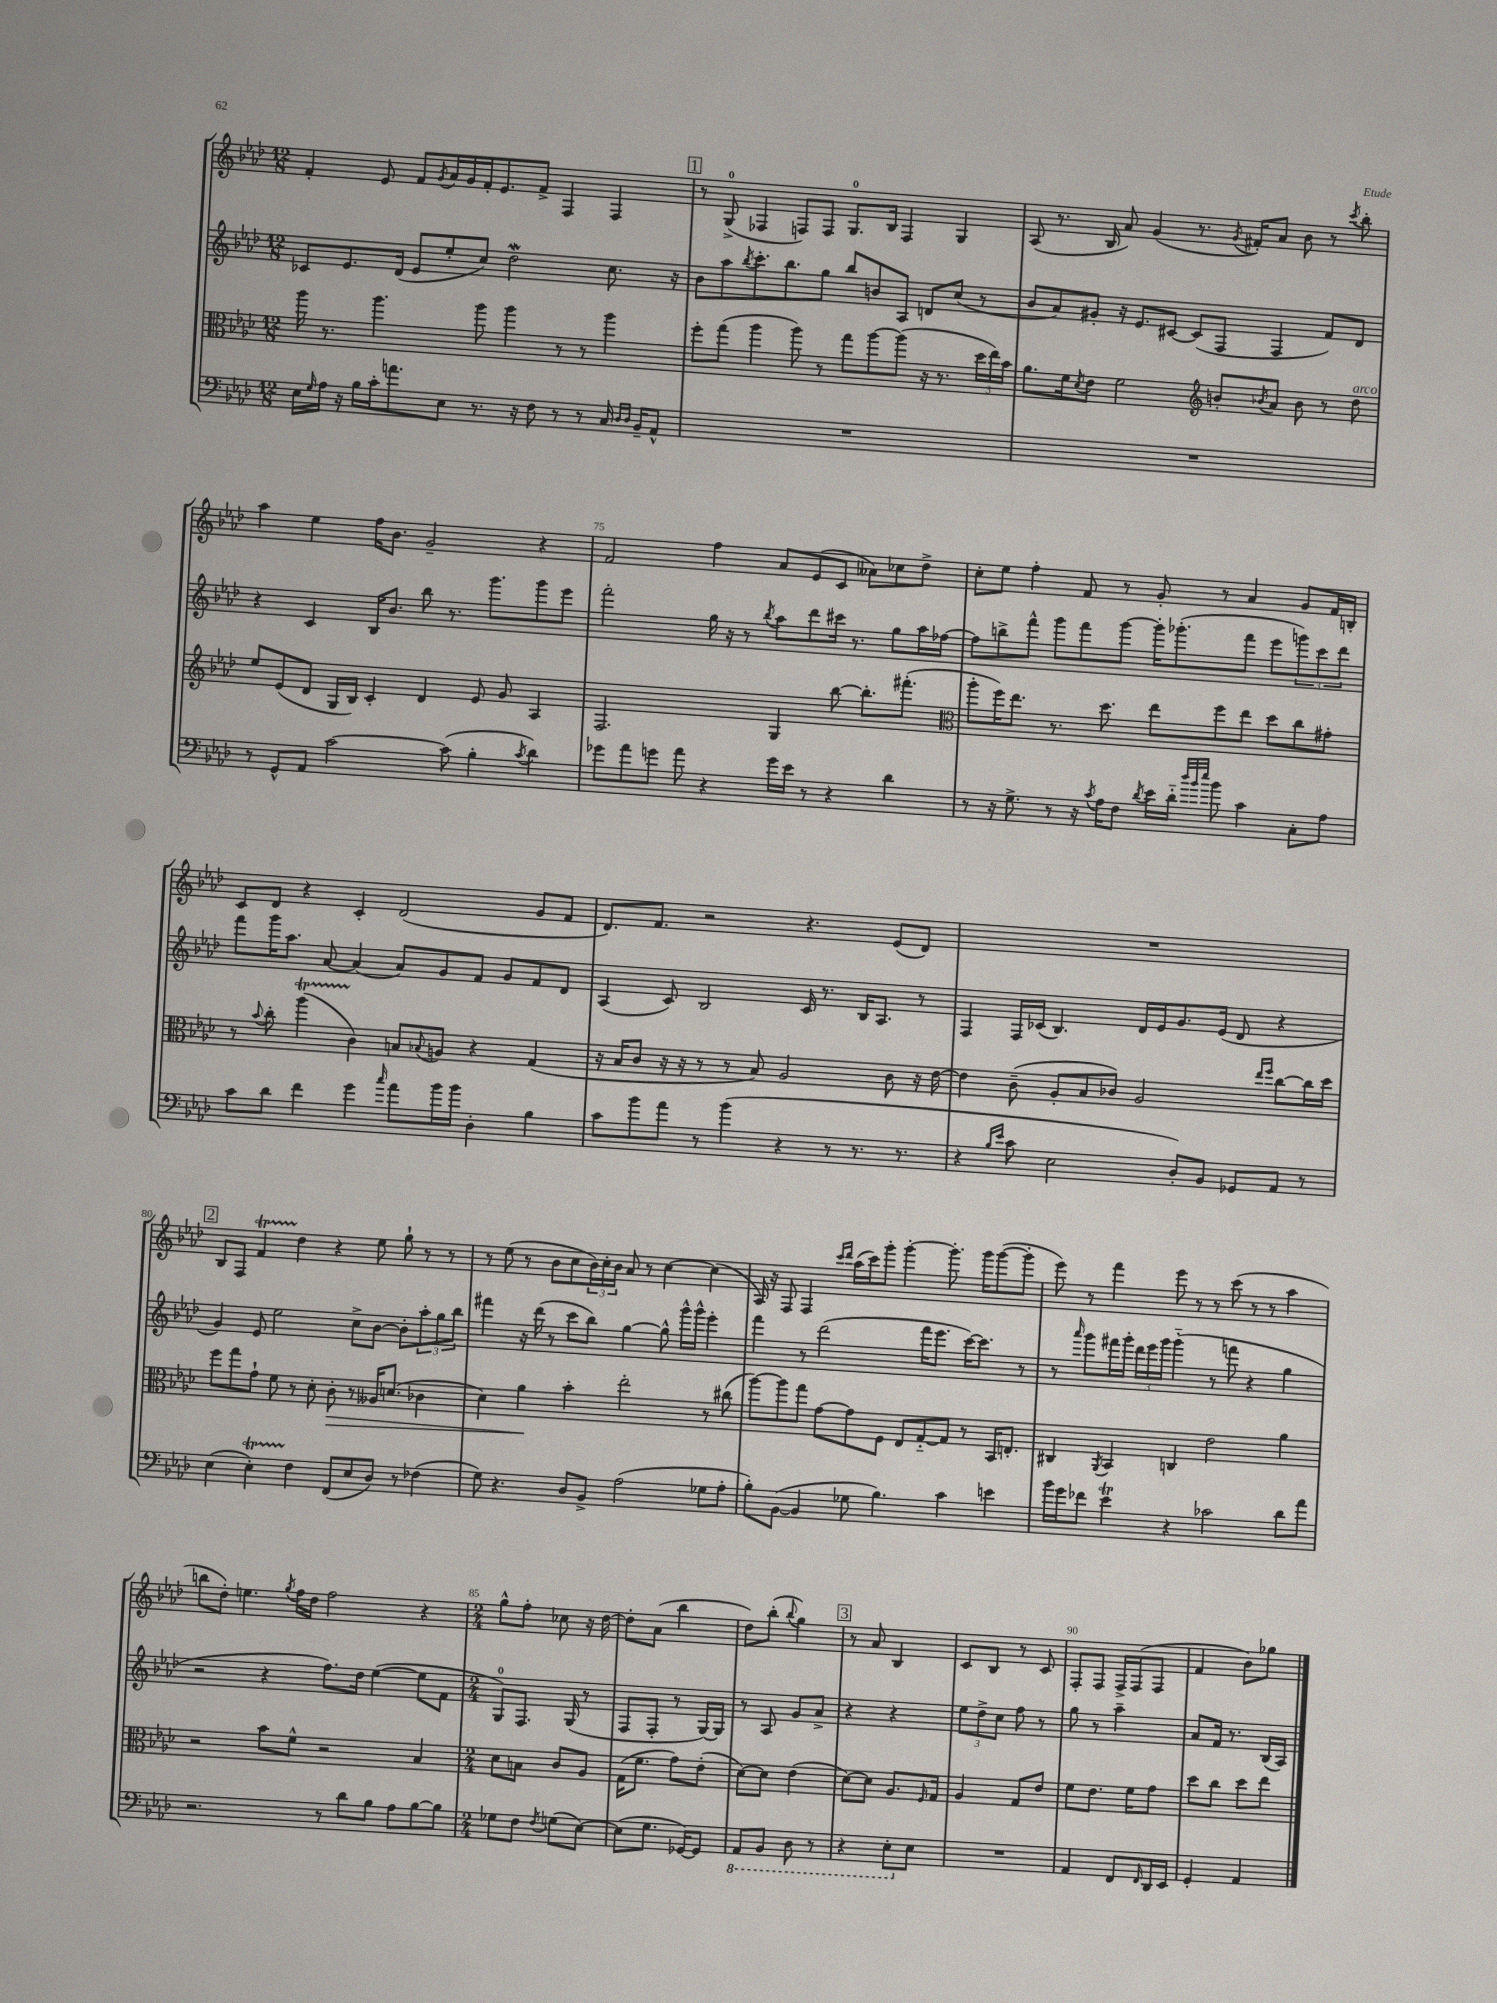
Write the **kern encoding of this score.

**kern	**kern	**dynam	**kern	**kern
*part4	*part3	*part3	*part2	*part1
*staff4	*staff3	*staff3	*staff2	*staff1
*clefF4	*clefC3	*	*clefG2	*clefG2
*k[b-e-a-d-]	*k[b-e-a-d-]	*	*k[b-e-a-d-]	*k[b-e-a-d-]
*M12/8	*M12/8	*	*M12/8	*M12/8
=71	=71	=71	=71	=71
16E-\LL	16aa-\	.	8c-X/L	4f'/
16qqG/	.	.	.	.
16A-\JJ	8.r	.	.	.
16r	.	.	8.e-/	.
16B-\LL	.	.	.	.
16c'\J	4.aa-\	.	.	8e-/
8.an\	.	.	(16d-/Jk	.
.	.	.	8e-/L	8f/L
.	.	.	.	8qg/
8E-\J	.	.	8ee-'/	16a-/L
.	.	.	.	16g/
8.r	8aa-\	.	8cc/J)	16f'/J
.	.	.	.	8.e-/
.	4aa-\	.	2dd-w\	.
16r	.	.	.	.
8F\	.	.	.	8f^/J
8r	8r	.	.	4F/
8r	8r	.	.	.
16C/	4aa-\	.	8.cc\	4F/
16qqD-/LL	.	.	.	.
16qqD-/JJ	.	.	.	.
16BB-~/KL	.	.	.	.
8AA-^^/J	.	.	.	.
.	.	.	16r	.
!!LO:REH:place=s1:t=1
=72	=72	=72	=72	=72
1.r	8ff'\L	.	8b-\L	8r
.	(8gg\J	.	8aa-\	(8G^/
.	.	.	8qbb-/	.
.	4aa-\	.	8.ccc'\	4F-X/
.	.	.	8.bb-\	.
.	8aa-\)	.	.	8Fn/L)
.	8r	.	8gg\J	8F/J
.	8gg\L	.	8bb-/L	8.G/L
.	[8aa-\	.	8bn/	.
.	.	.	.	16B-/Jk
.	(8aa-\J]	.	8A-/J	4F/
.	16r	.	8dn/L	.
.	8.r	.	.	.
.	.	.	(8cc/J	4G/
.	24dd-\LL	.	8r	.
.	24ee-\)	.	.	.
.	24b-\JJ	.	.	.
=73	=73	=73	=73	=73
1.r	8.a-\L	.	8b-/L	(8A-/
.	.	.	8a-/)	8.r
.	16f\k	.	.	.
.	8qd-/	.	.	.
.	8e-\J	.	8g#X'/J	.
.	.	.	.	16B-/
.	2f\	.	16r	8a-/)
.	.	.	8.e-/L	.
.	.	.	.	(4g/
.	.	.	[8c#X/J	.
.	.	.	(8c#/L]	8.r
*	*clefG2	*	*	*
.	8bn'/L	.	8F/J	.
.	.	.	.	8qg/
.	.	.	.	16f#X'/KL)
.	8qb-X/	.	.	.
.	8a-/J	.	4F/	8a-/J
.	8b-\	.	.	8b-\
.	8r	.	8f/L)	8r
.	.	.	.	8qccc/
!	!LO:TX:a:i:t=arco	!	!	!
.	8dd-\	.	8d-/J	8bb-'\
!!LO:LB:g=z
=74	=74	=74	=74	=74
8r	8ee-/L	.	4r	4aa-\
8GG^^/L	(8e-/	.	.	.
8AA-/J	8d-/J	.	4c/	4ee-\
[2c\	16G/LL	.	.	.
.	16B-/JJ)	.	.	.
.	4c'/	.	16B-/KL	16ff\KL
.	.	.	8.b-/J	8.b-\J
.	4d-/	.	8bb-\	2g~/
(8c\]	.	.	8.r	.
4B-'\	8e-/	.	.	.
.	.	.	8.ggg\L	.
.	8g/	.	.	.
8qc/	.	.	.	.
4d-\)	4A-/	.	8ggg\	4r
.	.	.	8eee-\J	.
=75	=75	=75	=75	=75
8g-X\L	2.F/	.	2fff'\	2f/
8a-\	.	.	.	.
8gn\J	.	.	.	.
8a-\	.	.	.	.
4r	.	.	16gg\	4ff\
.	.	.	16r	.
.	.	.	8r	.
.	.	.	8qbb-/	.
16g\LL	4G/	.	8aa-\L	8a-/L
16e-\JJ	.	.	.	.
8r	.	.	8ddd-\	(8e-/
4r	[8bb-\	.	16ccc#X\Jk	8c/J
.	.	.	8.r	.
.	8.bb-'\L]	.	.	8a--X\L)
4d-\	.	.	8gg\L	8cc-X\
.	(8.fff#X'\J	.	.	.
.	.	.	16aa-\L	8dd-^\J
.	.	.	[16ff-X\JJ	.
=76	=76	=76	=76	=76
*	*clefC3	*	*	*
8r	8aa-'\L	.	8ff-\L]	8cc'\L
16r	16ff\K)	.	8bbn^\	8ee-\J
8.G^\	8.ee-\J	.	.	.
.	.	.	8fff^^\J	4ff'\
8r	8.r	.	8ggg\L	.
16r	.	.	8fff\	8f/
8qc/	.	.	.	.
16A-\KL	8.dd-\	.	.	.
8F\J	.	.	[8ggg\J	8r
8qd-/	.	.	.	.
16e-\LL	8ee-\L	.	16ggg'\KL]	8g'/
16d-\JJ	.	.	(8.ggg-X'\	.
32qqdd-/LLL	.	.	.	.
32qqb-/	.	.	.	.
32qqee-/JJJ	.	.	.	.
8b-\	8ff\	.	.	8r
4c\	8ee-\J	.	8fff\J	4a-/
.	8dd-\L	.	8eee-\L	.
8C'\L	8cc\	.	12gggn\)	8g/L
.	.	.	12ccc\	.
8A-\J	8g#X'\J	.	.	16f/L
.	.	.	12ddd-\J	.
.	.	.	.	16Bn'/JJ
!!LO:LB:g=z
=77	=77	=77	=77	=77
8c\L	8r	.	8fff\L	8c/L
.	8qqb-/	.	.	.
8d-\J	8cc'\	.	16ggg\K	8d-/J
.	.	.	8.aa-\J	.
4f\	(4aa-T\	.	.	4r
.	.	.	[8a-/	.
4g\	4c\)	.	(4a-/]	4c'/
16qqcc/	.	.	.	.
8a-\L	8Bn/L	.	8a-/L)	(2d-/
.	8qqB-X/	.	.	.
16b-\L	8An/J	.	8g/	.
16b-\JJ	.	.	.	.
4D-'\	4r	.	8f/J	.
.	.	.	8g/L	.
4B-\	(4G/	.	8f/	8g/L
.	.	.	8d-/J	8f/J
=78	=78	=78	=78	=78
8c\L	16r	.	(4A-/	8.d-/L)
.	16B-/KL	.	.	.
8b-\	8c/J	.	.	.
.	.	.	.	8.f/J
8a-\J	16r	.	8c/)	.
.	16r	.	.	.
8r	8r	.	2B-/	2r
(4b-\	8r	.	.	.
.	8B-/)	.	.	.
4r	2A-/	.	.	.
.	.	.	16c/	4.r
.	.	.	8.r	.
8r	.	.	.	.
8.r	.	.	16B-/KL	.
.	.	.	8.A-/J	.
.	8c\	.	.	(8e-/L
8.r	.	.	.	.
.	16r	.	8r	8d-/J)
.	[16e-\	.	.	.
=79	=79	=79	=79	=79
4r	4e-\]	.	4F/	1.r
16qqB-/LL	.	.	.	.
16qqe-/JJ	.	.	.	.
8c\	(8c~\	.	16F/LL	.
.	.	.	(16c-X/JJ	.
2E-\	8A-'/L	.	4.B-/)	.
.	8B-/	.	.	.
.	8c-X/J)	.	.	.
.	2A-/	.	16d-/LL	.
.	.	.	16e-/J	.
8D-'/L)	.	.	8.g/	.
8BB-/J	.	.	.	.
.	.	.	(16e-/Jk	.
8GG-X/L	.	.	8d-/	.
.	16qqee-/LL	.	.	.
.	16qqff/JJ	.	.	.
8AA-/J	[8cc\L	.	4r	.
8r	16cc\L]	.	.	.
.	16dd-\JJ	.	.	.
!!LO:LB:g=z
!!LO:REH:place=s1:t=2
=80	=80	=80	=80	=80
(4E-\	8ff\L	.	4g/)	8B-/L
.	8gg\	.	.	8F/J
4E-T'\)	8g`\J	.	8e-/	4fT/
.	8f\	.	2ee-\	.
4F\	8r	.	.	4dd-\
.	8d-'\	.	.	.
!	!	!LO:HP:b	!	!
(8FF/L	8c'\	>	.	4r
8E-/	8r	.	8cc^\L	.
8D-/J)	16A--X/KL	.	[8b-\J	8ee-\
.	(8.dn/J	.	.	.
8r	.	.	8b-'\L]	8gg`\
(4F-X\	4c-X\	.	12aa-'\	8r
.	.	.	12gg\	.
.	.	.	.	8r
.	.	.	12bb-\J	.
=81	=81	=81	=81	=81
8G\)	4d-\)	.	4fff#X\	8r
4.r	.	.	.	(8ee-\
.	4a-\	.	16r	8r
.	.	.	(16ddd-\	.
.	.	.	8r	8b-\L
8D-/L	4b-'\	]	8ccc\L	8cc\
8BB-^/J	.	.	8bb-\J)	24b-\L)
.	.	.	.	24cc'\
.	.	.	.	24b-\JJ
(2A-\	2ee-'\	.	[4gg\	8a-/
.	.	.	.	8r
.	.	.	8gg^^\]	[4cc\
.	.	.	16ggg^^\LL	.
.	.	.	16ggg^^\JJ	.
8G-X\L	8r	.	4eee-'\	(4cc\]
8A-'\J	(8cc#X\	.	.	.
=82	=82	=82	=82	=82
8B-'\L)	[8aa-\L)	.	4fff\	16A-/)
.	.	.	.	16r
([8BB-\J	8aa-\]	.	.	8F/
4BB-/]	8gg\J	.	8r	4F/
.	[8g\L	.	(2ddd-\	.
.	.	.	.	16qqccc/LL
.	.	.	.	16qqddd-/JJ
8G-X\	8g\]	.	.	(16aa-\LL
.	.	.	.	16ccc\J)
4.B-\)	8F\J	.	.	8ggg'\J
.	8E-/L	.	.	[4ggg'\
.	[8G/	.	16fff\KL	.
.	.	.	8.eee-\J	.
4c\	8G/J]	.	.	8.ggg'\]
.	8r	.	[16ccc\KL)	.
.	.	.	8.ccc\J]	16ggg\KL
4en\	16BB-/KL	.	.	([8ggg\
.	8.En'/J	.	.	.
.	.	.	8r	8ggg'\J]
=83	=83	=83	=83	=83
16b-\LL	4C#X/	.	8r	8eee-\)
16g\J	.	.	.	.
.	.	.	16qqaaa-/	.
8f-X\J	.	.	8ggg\L	8r
.	8qAA-/	.	.	.
4e-T\	4BB-/	.	16fff#X\L	4fff\
.	.	.	16ggg'\JJ	.
.	.	.	24ddd-\LL	.
.	.	.	24eee-\	.
.	.	.	24ggg\JJ	.
4r	4Cn/	.	(4ggg\	8eee-\
.	.	.	.	8r
2c-X\	2e-\	.	8r	8r
.	.	.	8fffn\	(8ccc\
.	.	.	4r	8r
.	.	.	.	8r
8d-\L	4a-\	.	4gg\	4aa-\
8a-\J	.	.	.	.
!!LO:LB:g=z
=84	=84	=84	=84	=84
2.r	2r	.	2r	8bbn\L
.	.	.	.	8dd-'\J)
.	.	.	.	4.een\
.	8b-\L	.	4r	.
.	.	.	.	8qgg/
.	8f^^\J	.	.	16ff\LL
.	.	.	.	16dd-\JJ
8r	2r	.	8.ff\L)	2ff\
8d-\L	.	.	.	.
.	.	.	16dd-\Jk	.
8B-\J	.	.	([4ee-\	.
8A-\L	.	.	.	.
[8B-\	4B-/	.	8ee-\L]	4r
8B-\J]	.	.	8f\J	.
=85	=85	=85	=85	=85
*M2/4	*M2/4	*	*M2/4	*M2/4
8G-X\L	8d-\L	.	8G/L)	8gg^^\L
8F\J	8Bn\J	.	8.F/J	8ff'\J
8qF/	.	.	.	.
(8Gn\L	8c/L	.	.	8cc-X\
.	.	.	(16G/	.
[8E-\J)	8A-/J	.	8r	16r
.	.	.	.	[16dd-\
=86	=86	=86	=86	=86
(8E-\L]	(16G\KL	.	8F/L	8dd-'\L]
.	8.f\J	.	.	.
8.G\J	.	.	8F'/J	(8a-\J
.	8g\L)	.	8r	4bb-\
[16GG-X/KL)	.	.	.	.
8GG-/J]	(8e-'\J	.	[16G/LL)	.
.	.	.	16G/JJ]	.
=87	=87	=87	=87	=87
*8ba	*	*	*	*
8AAA-/L	[8d-\L)	.	8r	8dd-\L)
8BBB-/J	8d-\J]	.	8A-/	(8bb-'\J
.	.	.	.	8qqbb-/
8DD-\	(4e-\	.	8g/L	4gg\)
8r	.	.	8a-^/J	.
!!LO:REH:place=s1:t=3
=88	=88	=88	=88	=88
4r	[8d-\L)	.	4r	8r
.	8d-\J]	.	.	8a-/
8EE-'\L	8.A-/L	.	4r	4B-/
*X8ba	*	*	*	*
8E-\J	.	.	.	.
.	16qqF/	.	.	.
.	16G/Jk	.	.	.
=89	=89	=89	=89	=89
2r	4A-/	.	12ee-\L	8c/L
.	.	.	12dd-^\	.
.	.	.	.	8B-/J
.	.	.	12cc\J	.
.	8G/L	.	8ff\	8r
.	8e-/J	.	8r	8c/
=90	=90	=90	=90	=90
4AA-/	8f\L	.	8gg\	8F'/L
.	8.e-\J	.	8r	8F/J
8FF/L	.	.	4aa-~\	16F^/LL
.	16f\KL	.	.	(16F/J
16qqFF/	.	.	.	.
16DD-/L	8g\J	.	.	8F/J
16EE-/JJ	.	.	.	.
=91	=91	=91	=91	=91
4GG'/	8dd-\L	.	8a-/L	4f/
.	8cc\J	.	16f/Jk	.
.	.	.	8.r	.
4AA-/	8dd-\L	.	.	8b-\L)
.	8ee-\J	.	(16B-/LL	8gg-X\J
.	.	.	16A-/JJ)	.
==	==	==	==	==
*-	*-	*-	*-	*-
